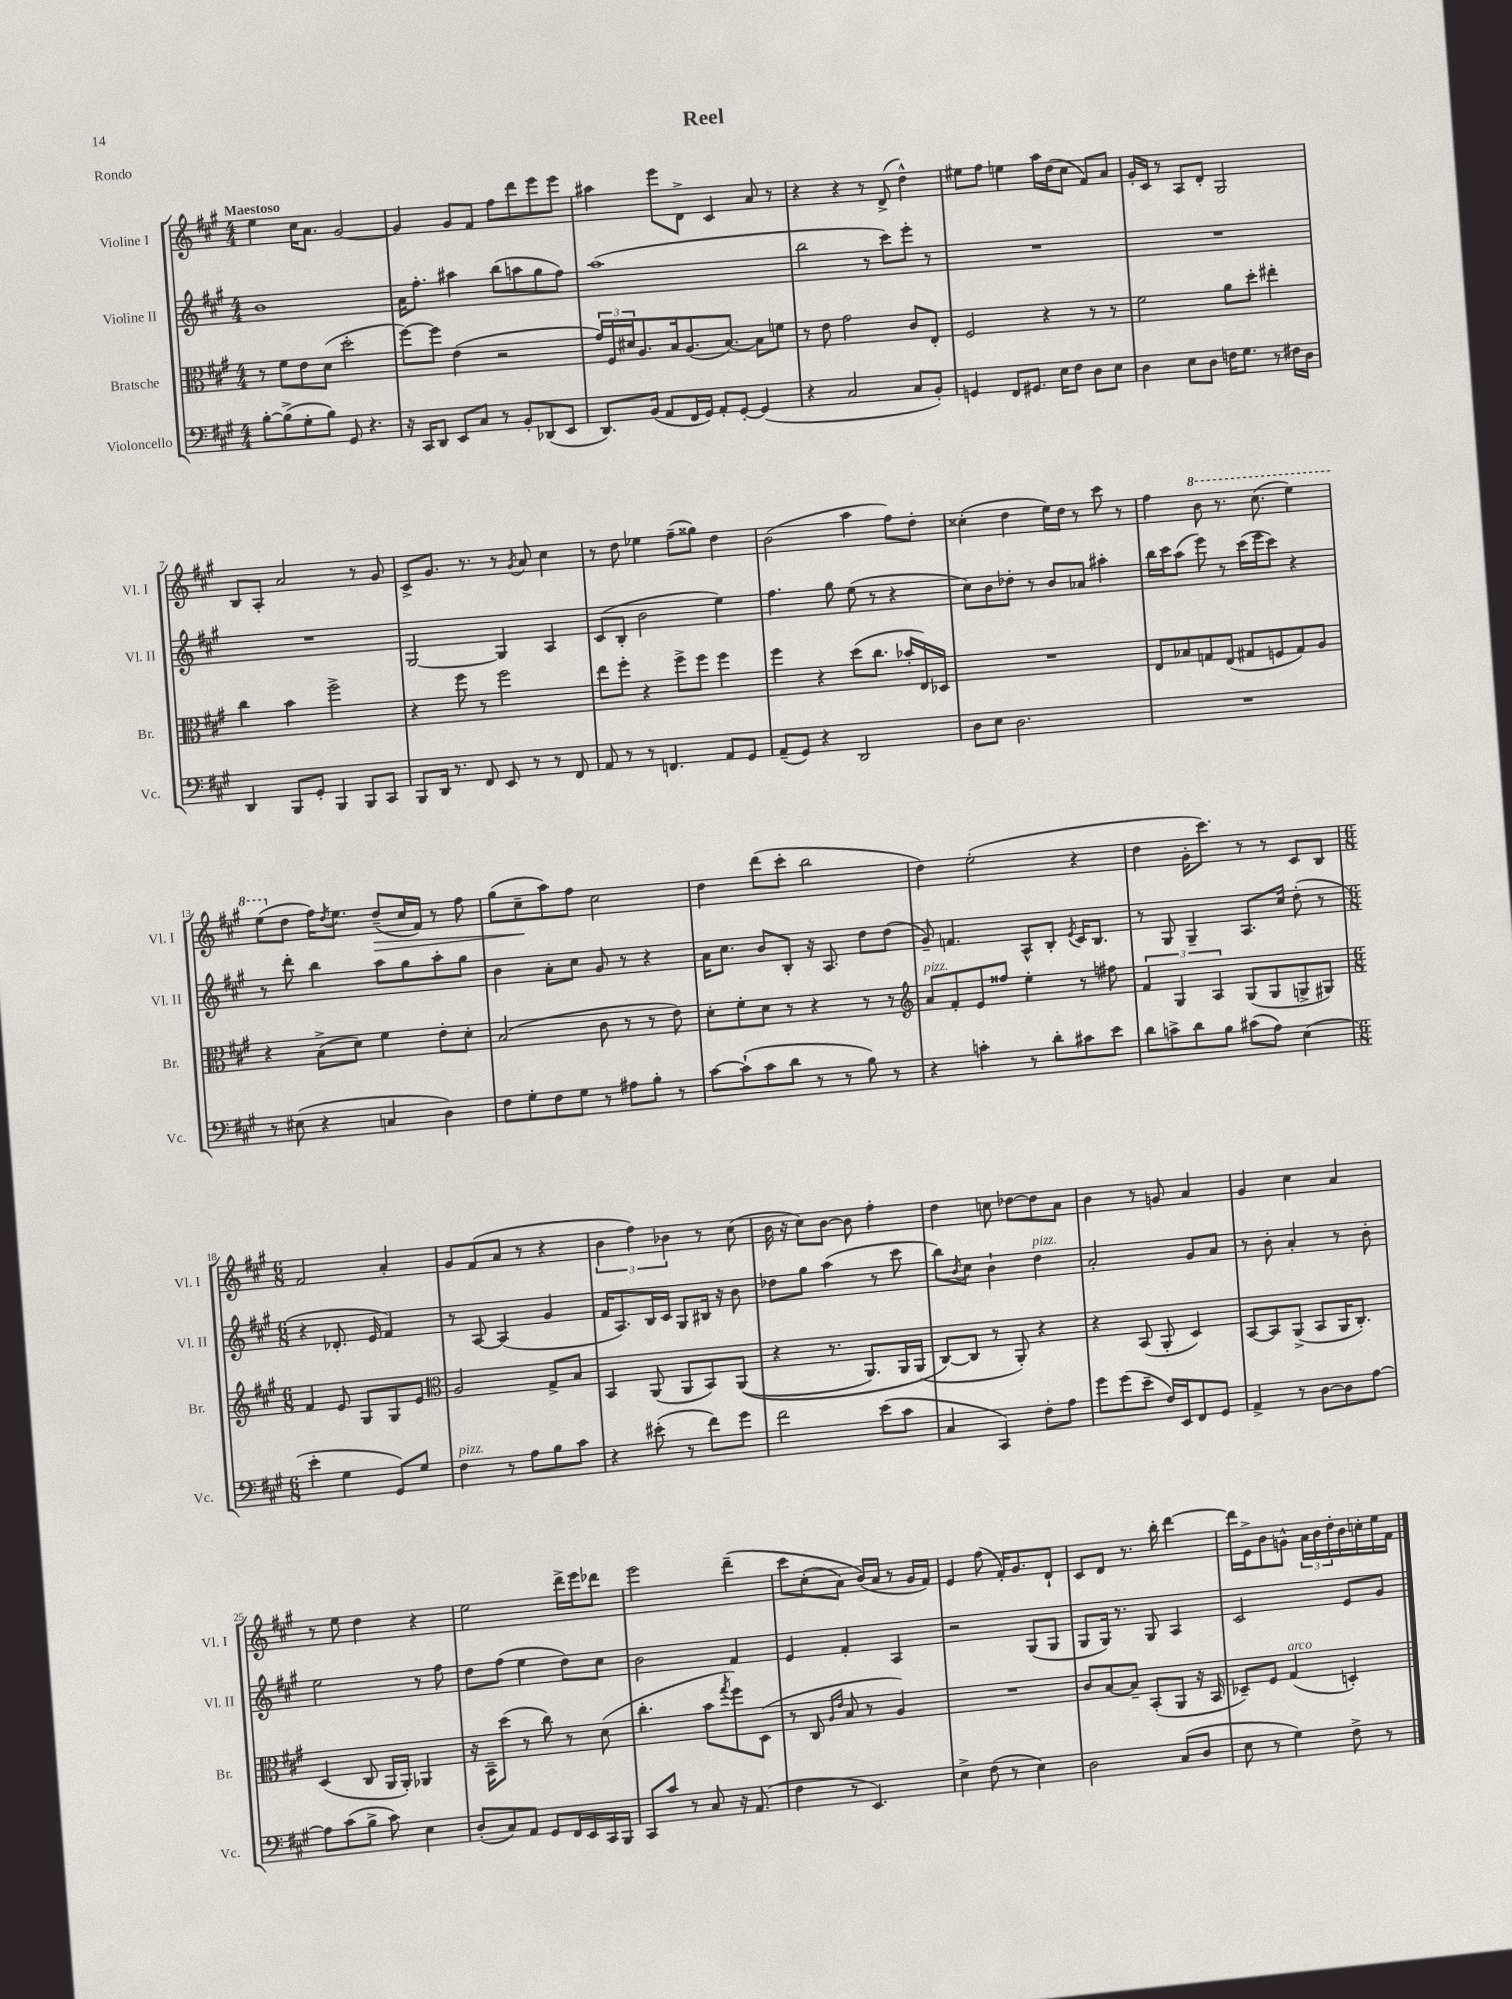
\header { title = "Reel" piece = "Rondo" }
<<
\new StaffGroup <<
\new Staff = "s0" \with { instrumentName = "Violine I" shortInstrumentName = "Vl. I" } {
    \clef treble \key a \major \numericTimeSignature \time 4/4 \tempo "Maestoso"
    e''4 cis''16 a'8. gis'2~ |
    gis'4 gis'8 fis'8 fis''8 d'''8 e'''8 e'''8 |
    ais''4 e'''8 d'8-> cis'4 a'8 r8 |
    r4 r4 r8 d'8->( d''4-^) |
    eis''8 fis''8 e''4 a''16 d''16( cis''8 fis'8) a'8 |
    gis'16-. cis'16 r8 a8 d'8-. gis2 |
    b8 a8-. a'2 r8 gis'8 |
    cis'8-> gis'8. r8. r8 \acciaccatura { gis'8 } a'8 cis''4 |
    r8 d''8 ees''4 fis''8--( gisis''8) d''4 |
    b'2( a''4 fis''8) d''8-. |
    cisis''4-.( d''4 e''16) d''16 r8 cis'''8 r8 |
    fis''4 \ottava #1 b''8 r8. cis'''8.( e'''4) |
    e'''8( \ottava #0 d''8 fis''16) \acciaccatura { d''8 } e''8. d''8--\>( cis''16 fis'16) r8 fis''8 |
    gis''8( cis''8--\! a''8) fis''8 cis''2 |
    d''4 d'''8( cis'''8-. b''2 |
    d''4) e''2-.( r4 |
    d''4 gis'16-. cis'''8.) r8 r8 cis'8 b8 |
    \numericTimeSignature \time 6/8 fis'2 a'4-. |
    gis'8 fis'8( a'8 r8 r4 |
    \tuplet 3/2 { b'4 fis''4) bes'4 } r8 cis''8( |
    b'16 r16 cis''8) b'8~ b'8 fis''4-. |
    d''4 c''8 des''8~ des''8 a'8 |
    b'4 r8 g'8 a'4 |
    gis'4 cis''4 a'4 |
    r8 e''8 d''4 r4 |
    e''2 d'''16-> e'''16 des'''8 |
    e'''2 d'''4--\( |
    cis'''8 cis''8-.( a'8) b'16(\) a'16 r8 gis'16 fis'16) |
    e'4 fis''8( fis'16-.) gis'8. d'8-! |
    cis'8 d'8 r8. b''16-. d'''4~ |
    d'''16 e'16-> b'8 g'8-^ \tuplet 3/2 { a'16 b'16 d''16-. } b'16 c''16-. e''16 fis'16 \bar "|." |
}
\new Staff = "s1" \with { instrumentName = "Violine II" shortInstrumentName = "Vl. II" } {
    \clef treble \key a \major \numericTimeSignature \time 4/4
    b'1 |
    a'16 fis''8.-. ais''4 b''8( a''8 gis''8 fis''8) |
    a''1( |
    b''2 r8 cis'''8) e'''8-. r8 |
    R1 |
    R1 |
    R1 |
    gis2~ gis4 a4 |
    cis'8( b8-. b'2 e''4) |
    fis''4. gis''8 e''8( r8 r4 |
    cis''8) b'8 des''8-. r8 b'8 aes'8 ais''4-. |
    b''16 cis'''16 a''8( e'''8) r8 cis'''16( e'''16 cis'''8) r4 |
    r8 d'''8-. b''4 a''8 gis''8 a''8-. gis''8 |
    b'4 a'8-. cis''8 gis'8 r8 r4 |
    a'16 cis''8. b'8 b8-. r16 a8. d''8 d''8( |
    gis'8--) f'4. a8-^ b8-. \acciaccatura { e'8 } cis'16 b8. |
    r8 gis8 gis4-- a8. cis''16 d''8-.( r8 |
    \numericTimeSignature \time 6/8 r4 des'8.-. e'16 fis'4) |
    r8 a8~ a4( gis'4 |
    fis'16 a8.) b16 cis'16 gis8 bis16 r16 b'8 |
    des''8 gis''8 a''4( r8 cis'''8 |
    b''8) \acciaccatura { b'8 } cis''8 b'4-! d''4^\markup { \italic "pizz." } |
    a'2-. gis'8 a'8 |
    r8 b'8-. a'4-. r8 b'8-. |
    e''2 r8 fis''8 |
    d''8 fis''8( e''4 d''8) cis''8 |
    b'2 fis'4 |
    e'4 fis'4-. a4 |
    r2 gis8( gis8 |
    gis8 gis16) r8. gis8 a4 |
    cis'2 e'8 gis'8 \bar "|." |
}
\new Staff = "s2" \with { instrumentName = "Bratsche" shortInstrumentName = "Br." } {
    \clef alto \key a \major \numericTimeSignature \time 4/4
    r8 fis'8 e'8 d'8( d''2-. |
    fis''8~) fis''8 e'4( r2 |
    \tuplet 3/2 { gis'16) fis16 dis'16 } a8. b16 a8.( b8.~) b8 f'8 |
    r8 e'8 gis'2 cis'8 e8-. |
    fis2 r4 r8 r8 |
    fis'2 a'8 d''8-. eis''4-. |
    cis''4 b'4 fis''2-> |
    r4 fis''8 r8 fis''2 |
    e''8 fis''8-. r4 fis''8-> fis''8 fis''4 |
    fis''4 r4 d''8( cis''8. bes'16-. e16) des16 |
    R1 |
    e8 bes8 g8 e8( gis8 f8 gis8) a8 |
    r4 b8->( d'8) fis'4 e'8-. d'8-. |
    b2( cis'8 r8 r8 e'8) |
    d'8-. fis'8-. d'8 r8 r4 r8 r8 |
    \clef treble a'8^\markup { \italic "pizz." } fis'8-. e'8 fisis''8 e''4-. r8 fis''8 |
    \tuplet 3/2 { fis'4 gis4 a4 } gis8( gis8 g8-> gis8) |
    \numericTimeSignature \time 6/8 fis'4 e'8 gis8 gis8 e'8 |
    \clef alto a2 gis8-> b8 |
    b,4 a,8( a,8 b,8) a,8(\( |
    r4 r8. a,8.) a,16 a,16( |
    cis8~\) cis8 r8 a,8-.) r4 |
    r4 b,8( a,8-. d4) |
    b,8~ b,8 a,8->( b,8 a,16 cis8.-.) |
    d4( cis8 a,16 a,16-.) aes,4 |
    r16 b,16-- d''8( r8 cis''8) r8 d'8( |
    cis''4.-. b'8 \acciaccatura { gis''8 } fis''8) d8( |
    r8 cis8 \grace { a16 e'16 } b8 r8 a4) |
    R2. |
    cis'8 b8~ b8-- b,8-.( a,8 r16 b,16 |
    des8--) fis8 gis4^\markup { \italic "arco" }( d4-.) \bar "|." |
}
\new Staff = "s3" \with { instrumentName = "Violoncello" shortInstrumentName = "Vc." } {
    \clef bass \key a \major \numericTimeSignature \time 4/4
    b8~-. b8->( gis8-. b8) gis,8 r4. |
    r16 cis,16 d,8 e,8 cis8 r8 b,8-. des,8( e,8 |
    d,8.) b,16( a,8 fis,16 gis,16) a,8-. gis,8~-. gis,4( |
    r4 cis2 cis8 b,8-.) |
    g,4 fis,8 gis,8. e16 fis8 d8 e8 |
    d4 e8 d8 f16 gis8. r8 fis16 d16 |
    d,4 b,,8 gis,8-. b,,4 b,,8 cis,8 |
    b,,8 d,16 r8. fis,8 e,8 r8 r8 fis,8 |
    a,8 r8 r8 f,4. a,8 gis,8 |
    a,8--( gis,8) r4 d,2 |
    d8 e8 d2. |
    R1 |
    r8 eis8( r4 c4 d4) |
    fis8 gis8-. fis8 gis8 r8 ais8 b8-. r8 |
    cis'8~ cis'8-!( cis'8 d'8 r8 r8 b8) r8 |
    r4 c'4-. r8 d'8-. cis'8 e'8 |
    d'8 c'8-> d'8 b8 cis'8( a8) e4( |
    \numericTimeSignature \time 6/8 e'4-. gis4 gis,8) gis8 |
    fis4^\markup { \italic "pizz." } r8 a8 b8 cis'8 |
    r4 eis'8-.( r8 fis'8) gis'8 |
    fis'2 e'8( cis'8 |
    cis4 cis,4) fis8-. a8 |
    gis'8 gis'8( e'8-- fis16) e,16 fis,8 gis,8 |
    a,4-> r8 d8~ d8 a8~ |
    a8 cis'8( b8-> cis'8) e4 |
    d8-.( cis8) a,8 gis,8 fis,16 e,16 cis,16 b,,16 |
    cis,8 cis'8 r8 cis8 r16 a,8.( |
    fis4 r8 e,4.) |
    e4-> fis8( r8 e4) |
    d2 cis8( d8 |
    e8 r8 gis4) fis8-> r8 \bar "|." |
}
>>
>>
